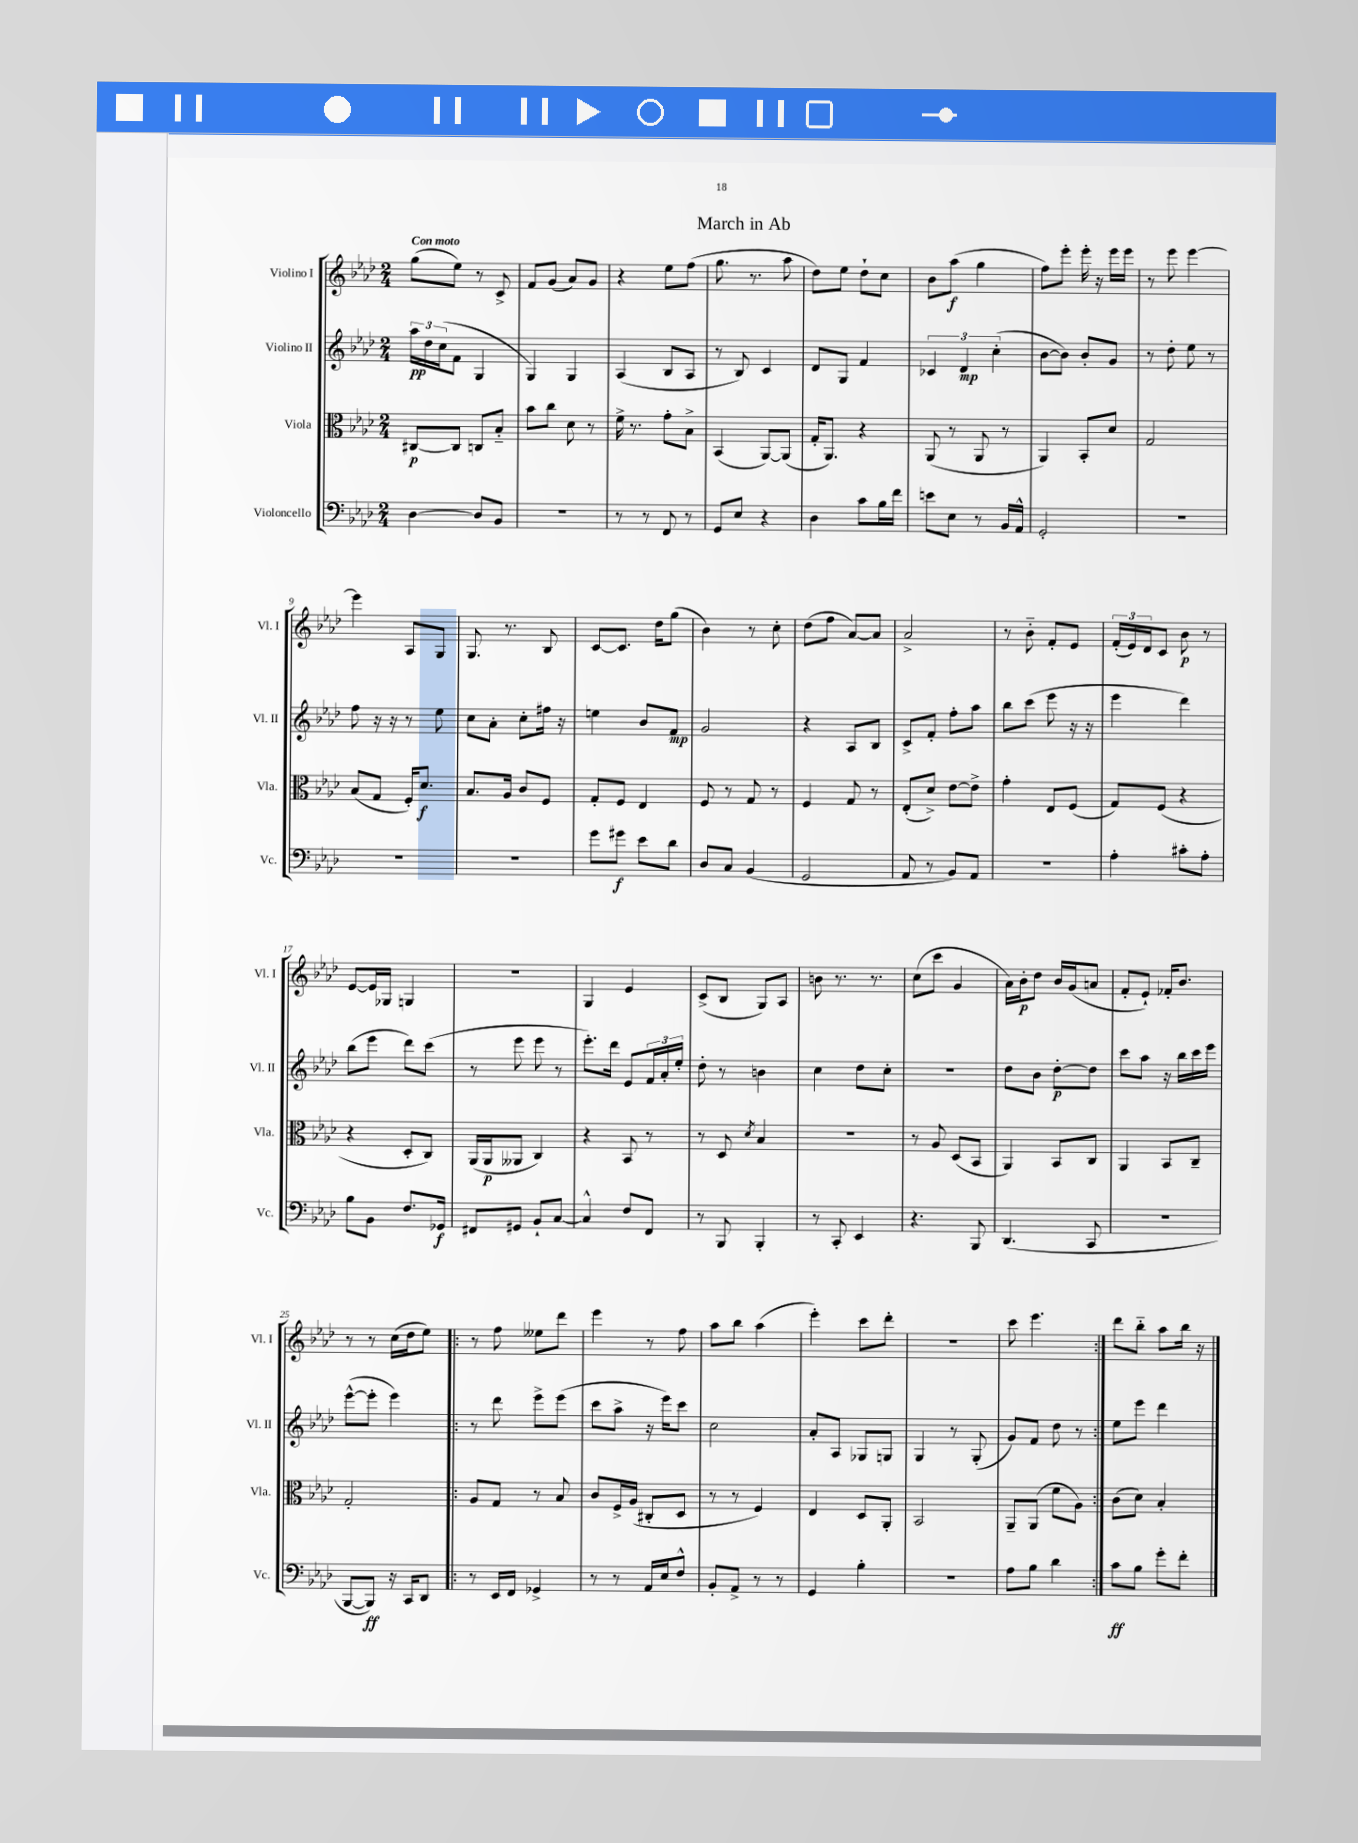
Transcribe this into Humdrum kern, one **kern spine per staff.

**kern	**dynam	**kern	**dynam	**kern	**dynam	**kern	**dynam
*part4	*part4	*part3	*part3	*part2	*part2	*part1	*part1
*staff4	*staff4	*staff3	*staff3	*staff2	*staff2	*staff1	*staff1
*I"Violoncello	*	*I"Viola	*	*I"Violino II	*	*I"Violino I	*
*I'Vc.	*	*I'Vla.	*	*I'Vl. II	*	*I'Vl. I	*
*clefF4	*	*clefC3	*	*clefG2	*	*clefG2	*
*k[b-e-a-d-]	*	*k[b-e-a-d-]	*	*k[b-e-a-d-]	*	*k[b-e-a-d-]	*
*M2/4	*	*M2/4	*	*M2/4	*	*M2/4	*
=1	=1	=1	=1	=1	=1	=1	=1
!	!	!	!	!	!	!LO:TX:a:B:t=Con moto	!
[4D-\	.	[8C#X/L	p	24aa-\LL	pp	(8gg\L	.
.	.	.	.	24dd-\	.	.	.
.	.	.	.	(24cc\J	.	.	.
.	.	8C#/J]	.	8f\J	.	8ee-\J)	.
8D-/L]	.	8Cn/L	.	4G/	.	8r	.
8BB-/J	.	8B-/J	.	.	.	8c^/	.
=2	=2	=2	=2	=2	=2	=2	=2
2r	.	8b-\L	.	4G/)	.	8f/L	.
.	.	8cc\J	.	.	.	(8g/J	.
.	.	8d-\	.	4G/	.	8a-/L)	.
.	.	8r	.	.	.	8g/J	.
=3	=3	=3	=3	=3	=3	=3	=3
8r	.	16f^\	.	(4A-/	.	4r	.
.	.	8.r	.	.	.	.	.
8r	.	.	.	.	.	.	.
8FF/	.	8g'\L	.	8B-/L	.	8ee-\L	.
8r	.	8B-^\J	.	8A-/J	.	(8ff\J	.
=4	=4	=4	=4	=4	=4	=4	=4
8GG/L	.	(4BB-/	.	8r	.	8.gg\	.
8E-/J	.	.	.	8B-/)	.	.	.
.	.	.	.	.	.	8.r	.
4r	.	[8AA-/L)	.	4c/	.	.	.
.	.	(8AA-/J]	.	.	.	8aa-\	.
=5	=5	=5	=5	=5	=5	=5	=5
4D-\	.	16G'/KL	.	8d-/L	.	8dd-\L)	.
.	.	8.AA-/J)	.	.	.	.	.
.	.	.	.	8G/J	.	8ee-\J	.
8c\L	.	4r	.	4f/	.	8dd-`\L	.
16B-\L	.	.	.	.	.	8cc\J	.
16f\JJ	.	.	.	.	.	.	.
=6	=6	=6	=6	=6	=6	=6	=6
8en\L	.	(8AA-/	.	6c-X/	.	8b-\L	.
8E-\J	.	8r	.	.	.	(8aa-\J	f
.	.	.	.	6d-/	mp	.	.
8r	.	8AA-/	.	.	.	4gg\	.
.	.	.	.	(6cc'\	.	.	.
16BB-/LL	.	8r	.	.	.	.	.
16AA-^^/JJ	.	.	.	.	.	.	.
=7	=7	=7	=7	=7	=7	=7	=7
2GG'/	.	4AA-/)	.	[8b-\L	.	8ff\L)	.
.	.	.	.	8b-\J])	.	8eee-'\J	.
.	.	8BB-'/L	.	8b-'/L	.	16eee-'\	.
.	.	.	.	.	.	16r	.
.	.	8d-/J	.	8g/J	.	16eee-\LL	.
.	.	.	.	.	.	16eee-\JJ	.
=8	=8	=8	=8	=8	=8	=8	=8
2r	.	2G/	.	8r	.	8r	.
.	.	.	.	8dd-'\	.	8eee-\	.
.	.	.	.	8ee-\	.	[4eee-\	.
.	.	.	.	8r	.	.	.
!!LO:LB:g=z
=9	=9	=9	=9	=9	=9	=9	=9
2r	.	(8B-/L	.	8ff\	.	4eee-\]	.
.	.	8G/J	.	16r	.	.	.
.	.	.	.	16r	.	.	.
.	.	16F'/KL)	.	8r	.	8A-/L	.
.	.	8.d-/J	f	.	.	.	.
.	.	.	.	8ee-\	.	8G/J	.
=10	=10	=10	=10	=10	=10	=10	=10
2r	.	8.B-/L	.	8cc\L	.	8.G/	.
.	.	.	.	8a-'\J	.	.	.
.	.	16A-/Jk	.	.	.	8.r	.
.	.	8c/L	.	8cc'\L	.	.	.
.	.	8F/J	.	16ff#X\Jk	.	8B-/	.
.	.	.	.	16r	.	.	.
=11	=11	=11	=11	=11	=11	=11	=11
8g\L	.	8G'/L	.	4een\	.	[8c/L	.
8g#X\J	f	8F/J	.	.	.	8.c/J]	.
8e-\L	.	4E-/	.	8b-/L	.	.	.
.	.	.	.	.	.	16dd-\KL	.
8d-\J	.	.	.	8f/J	mp	(8gg\J	.
=12	=12	=12	=12	=12	=12	=12	=12
8D-/L	.	8F/	.	2g/	.	4b-\)	.
8C/J	.	8r	.	.	.	.	.
(4BB-/	.	8G/	.	.	.	8r	.
.	.	8r	.	.	.	8cc'\	.
=13	=13	=13	=13	=13	=13	=13	=13
2GG/	.	4F/	.	4r	.	(8dd-\L	.
.	.	.	.	.	.	8ff\J	.
.	.	8G/	.	8A-/L	.	[8a-/L)	.
.	.	8r	.	8B-/J	.	8a-/J]	.
=14	=14	=14	=14	=14	=14	=14	=14
8AA-/	.	(8E-'/L	.	8c^/L	.	2a-^/	.
8r	.	8d-^/J)	.	8f'/J	.	.	.
8BB-/L)	.	[8e-\L	.	8ff'\L	.	.	.
8AA-/J	.	8e-^\J]	.	8aa-\J	.	.	.
=15	=15	=15	=15	=15	=15	=15	=15
2r	.	4g'\	.	8bb-\L	.	8r	.
.	.	.	.	(8ccc\J	.	8b-\	.
.	.	8E-/L	.	8eee-\	.	8f'/L	.
.	.	(8F/J	.	16r	.	8e-/J	.
.	.	.	.	16r	.	.	.
=16	=16	=16	=16	=16	=16	=16	=16
4A-'\	.	8G/L)	.	4eee-\	.	(24f'/LL	.
.	.	.	.	.	.	24e-/)	.
.	.	.	.	.	.	24d-/J	.
.	.	(8F/J	.	.	.	8c/J	.
8c#X'\L	.	4r	.	4ddd-\)	.	8b-\	p
8A-'\J	.	.	.	.	.	8r	.
!!LO:LB:g=z
=17	=17	=17	=17	=17	=17	=17	=17
8B-\L	.	4r	.	(8bb-\L	.	[8e-/L	.
8BB-\J	.	.	.	8eee-\J	.	16e-/L]	.
.	.	.	.	.	.	16G-X/JJ	.
8.F/L	.	8D-'/L	.	8ddd-\L)	.	4Gn/	.
.	.	8C/J)	.	(8ccc\J	.	.	.
16GG-X/Jk	f	.	.	.	.	.	.
=18	=18	=18	=18	=18	=18	=18	=18
8FF#X/L	.	(16AA-/LL	.	8r	.	2r	.
.	.	16AA-/J	p	.	.	.	.
8GG#X/J	.	8AA--X/J	.	8eee-\	.	.	.
8BB-`/L	.	4C/)	.	8eee-\	.	.	.
[8C/J	.	.	.	8r	.	.	.
=19	=19	=19	=19	=19	=19	=19	=19
4C^^/]	.	4r	.	8.eee-'\L)	.	4G/	.
.	.	.	.	16ddd-\Jk	.	.	.
8F/L	.	8BB-/	.	8e-/L	.	4e-/	.
8FF/J	.	8r	.	24f/L	.	.	.
.	.	.	.	24a-'/	.	.	.
.	.	.	.	24ee-'/JJ	.	.	.
=20	=20	=20	=20	=20	=20	=20	=20
8r	.	8r	.	8dd-'\	.	(8c^/L	.
8BBB-/	.	8D-/	.	8r	.	8B-/J	.
.	.	8qd-/	.	.	.	.	.
4BBB-'/	.	4B-/	.	4bn\	.	8G/L)	.
.	.	.	.	.	.	8A-/J	.
=21	=21	=21	=21	=21	=21	=21	=21
8r	.	2r	.	4cc\	.	8bn\	.
8CC'/	.	.	.	.	.	8.r	.
4EE-/	.	.	.	8dd-\L	.	.	.
.	.	.	.	.	.	8.r	.
.	.	.	.	8cc'\J	.	.	.
=22	=22	=22	=22	=22	=22	=22	=22
4.r	.	8r	.	2r	.	(8cc\L	.
.	.	8A-/	.	.	.	8ccc\J	.
.	.	(8D-/L	.	.	.	4g/	.
8BBB-/	.	8BB-/J	.	.	.	.	.
=23	=23	=23	=23	=23	=23	=23	=23
(4.DD-/	.	4AA-/)	.	8dd-\L	.	16a-\LL)	.
.	.	.	.	.	.	16b-'\J	p
.	.	.	.	8b-\J	.	8dd-\J	.
.	.	8BB-/L	.	[8dd-'\L	p	16b-/LL	.
.	.	.	.	.	.	(16g/J	.
8CC/	.	8C/J	.	8dd-\J]	.	8an/J	.
=24	=24	=24	=24	=24	=24	=24	=24
2r	.	4AA-/	.	8ccc\L	.	8f'/L	.
.	.	.	.	8aa-\J	.	8e-`/J)	.
.	.	8BB-/L	.	16r	.	16f-X'/KL	.
.	.	.	.	16bb-\LL	.	8.b-/J	.
.	.	8C~/J	.	16ccc\	.	.	.
.	.	.	.	16eee-\JJ	.	.	.
!!LO:LB:g=z
=25	=25	=25	=25	=25	=25	=25	=25
[8BBB-/L	.	2G'/	.	([8eee-^^\L	.	8r	.
8BBB-/J])	ff	.	.	8eee-'\J]	.	8r	.
16r	.	.	.	4eee-\)	.	(16cc\LL	.
16CC/KL	.	.	.	.	.	16dd-\J	.
8DD-/J	.	.	.	.	.	8ee-\J)	.
=26!|:	=26!|:	=26!|:	=26!|:	=26!|:	=26!|:	=26!|:	=26!|:
8r	.	8A-/L	.	8r	.	8r	.
16EE-/LL	.	8G/J	.	8ddd-\	.	8ff\	.
16FF/JJ	.	.	.	.	.	.	.
4GG-X^/	.	8r	.	8eee-^\L	.	8ee--X\L	.
.	.	8B-/	.	(8eee-\J	.	8ddd-\J	.
=27	=27	=27	=27	=27	=27	=27	=27
8r	.	8c/L	.	8ccc\L	.	4eee-\	.
8r	.	16F^/L	.	8aa-^\J	.	.	.
.	.	(16A-/JJ	.	.	.	.	.
16AA-/LL	.	8C#X'/L	.	16r	.	8r	.
16E-/J	.	.	.	16eee-\KL)	.	.	.
8F^^/J	.	8D-/J	.	8ccc\J	.	8ff\	.
=28	=28	=28	=28	=28	=28	=28	=28
8BB-'/L	.	8r	.	2cc\	.	8aa-\L	.
8AA-^/J	.	8r	.	.	.	8bb-\J	.
8r	.	4F/)	.	.	.	(4aa-\	.
8r	.	.	.	.	.	.	.
=29	=29	=29	=29	=29	=29	=29	=29
4GG/	.	4E-/	.	8a-'/L	.	4eee-'\)	.
.	.	.	.	8A-/J	.	.	.
4B-'\	.	8D-/L	.	8G-X/L	.	8ccc\L	.
.	.	8AA-'/J	.	8Gn/J	.	8ddd-'\J	.
=30	=30	=30	=30	=30	=30	=30	=30
2r	.	2BB-/	.	4G/	.	2r	.
.	.	.	.	8r	.	.	.
.	.	.	.	(8G'/	.	.	.
=31	=31	=31	=31	=31	=31	=31	=31
8A-\L	.	8AA-~/L	.	8g/L)	.	8ccc\	.
8B-\J	.	(8AA-/J	.	8f/J	.	4.eee-\	.
4d-\	.	8f\L	.	8dd-\	.	.	.
.	.	8A-\J)	.	8r	.	.	.
=32:|!	=32:|!	=32:|!	=32:|!	=32:|!	=32:|!	=32:|!	=32:|!
8c\L	ff	(8c\L	.	8ee-\L	.	8ddd-\L	.
8B-\J	.	8d-\J)	.	8eee-\J	.	8bb-\J	.
8g'\L	.	4B-'/	.	4ddd-\	.	8aa-\L	.
8f'\J	.	.	.	.	.	16bb-\Jk	.
.	.	.	.	.	.	16r	.
==	==	==	==	==	==	==	==
*-	*-	*-	*-	*-	*-	*-	*-
